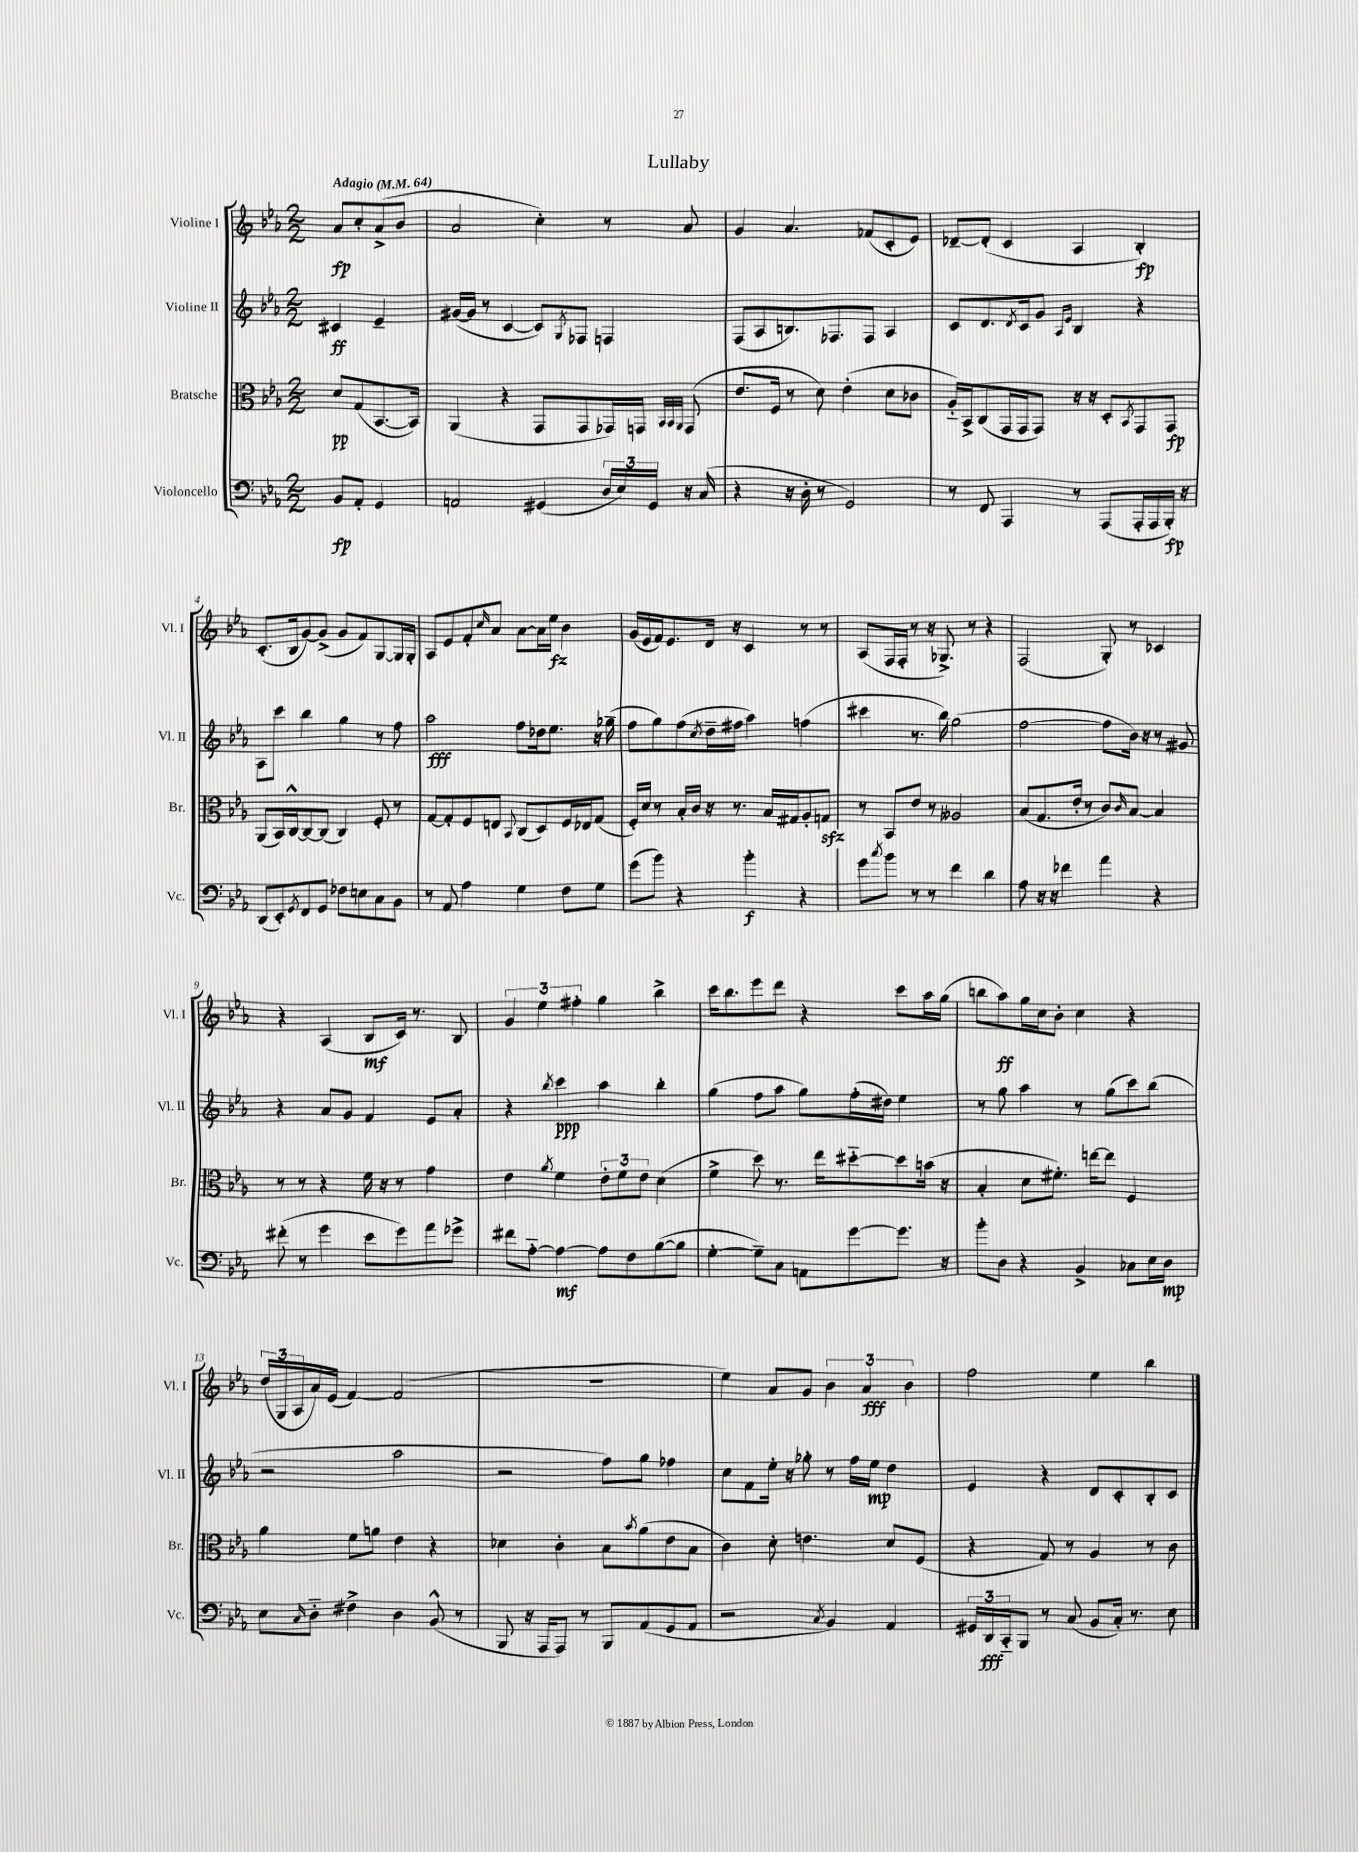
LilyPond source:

\header { title = "Lullaby" }
<<
\new StaffGroup <<
\new Staff = "s0" \with { instrumentName = "Violine I" shortInstrumentName = "Vl. I" } {
    \clef treble \key ees \major \numericTimeSignature \time 2/2 \partial 2 \tempo "Adagio" 4 = 64
    aes'8\fp c''8-. aes'8->( bes'8 |
    aes'2 c''4-.) r8 aes'8 |
    g'4 aes'4. fes'8( c'8-. ees'8) |
    des'8~-- des'8-.( c'4 aes4 bes4-.\fp) |
    c'8.-.( bes16 g'8~) g'8->( g'8 f'8) g8~ g16 g16-. |
    aes8 ees'8 f'8-. \grace { c''16 } aes'8 aes'8~ aes'16 ees''16\fz bes'4 |
    g'16( ees'16 f'16) ees'8. d'16 r16 c'4 r8 r8 |
    aes8( f16 f16-. r8 r16 ges8.->) r8 r4 |
    f2( g8-.) r8 ces'4 |
    r4 aes4( bes8\mf c'16) r8. bes8 |
    \tuplet 3/2 { g'4 ees''4 fis''4-. } g''4 bes''4-> |
    c'''16 bes''8. ees'''8 d'''8 r4 c'''8 aes''16 g''16( |
    b''8 aes''8\ff) g''16 c''16 bes'8-. c''4 r4 |
    \tuplet 3/2 { d''16( g16 aes16 } aes'16) ees'16( f'4~) f'2( |
    R1 |
    ees''4) aes'8 g'8 \tuplet 3/2 { bes'4 aes'4\fff bes'4 } |
    f''2 ees''4 bes''4 \bar "|." |
}
\new Staff = "s1" \with { instrumentName = "Violine II" shortInstrumentName = "Vl. II" } {
    \clef treble \key ees \major \numericTimeSignature \time 2/2 \partial 2
    cis'4\ff ees'4-- |
    gis'16~( gis'16 r8 c'4~ c'8) \acciaccatura { g8 } fes8 f4 |
    f8( aes8 b8.) fes8. fes8 aes4 |
    c'8 d'8. \acciaccatura { d'8 } c'16 g'8 \grace { aes16 ees'16 } bes4 r4 |
    aes8 c'''8 bes''4 g''4 r8 f''8 |
    aes''2\fff f''8 des''16 ees''8. r16 ges''16--( |
    f''8 g''8) f''8( \acciaccatura { c''8 } d''16-- fis''16 aes''4) f''4( |
    cis'''4 r8. bes''16) g''2( |
    f''2~ f''8 bes'16) r16 r8 gis'8 |
    r4 aes'8 g'8 f'4 ees'8 aes'8-. |
    r4 \acciaccatura { bes''8 } c'''4\ppp aes''4 bes''4-. |
    g''4( f''8 aes''8 g''8) f''16-.( dis''16) ees''4 |
    r8 g''8 aes''4 r8 g''8( c'''8) bes''8( |
    r2 aes''2 |
    r2 f''8) g''8 fes''4 |
    c''8 f'8 ees''16-. r16 ges''8-. r8 f''16 ees''16\mp d''4 |
    ees'4 r4 d'8 c'8-. bes8-. c'8 \bar "|." |
}
\new Staff = "s2" \with { instrumentName = "Bratsche" shortInstrumentName = "Br." } {
    \clef alto \key ees \major \numericTimeSignature \time 2/2 \partial 2
    d'8\pp g8( bes,8.~ bes,16) |
    aes,4( r4 g,8 g,8 ges,16) g,16 \grace { bes,32 bes,32 aes,32 } g,8( |
    ees'8. f16 r8 d'8) ees'4-.( d'8 ces'8 |
    aes16-_) bes,16-> c8( g,16 g,16 g,8) r16 r16 d8-. \acciaccatura { bes,8 } g,8 g,8\fp |
    aes,8( bes,16) c16~-^ c8~ c8( c4) f8-. r8 |
    g8~ g8-. f8 e8 \appoggiatura { bes,8 } c8( d8) f16 ees16 g8( |
    f16-.) d'16 r8 bes16-. c'16 r16 r8. bes16 gis16 aes8-. g8\sfz |
    r8 bes,8 ees'8 r8 aeses2 |
    bes8( g8. ees'16-. r8 c'8) \grace { c'16 } bes8~ bes4 |
    r8 r8 r4 f'16 r16 r8 g'4 |
    ees'4 \acciaccatura { aes'8 } f'4 \tuplet 3/2 { ees'8-. f'8 ees'8 } d'4( |
    f'4-> d''8) r8. ees''16 dis''8~-_ dis''8 b'16( r16 |
    bes4-. d'8 fis'8.-.) e''16~ e''8 f4 |
    aes'4 f'8 a'8 ees'4 r4 |
    des'4 c'4-. bes8 \acciaccatura { bes'8 } aes'8( ees'8 bes8 |
    c'4) d'8-. e'4. d'8 f8( |
    r4 g8) r8 aes4 r8 c'8 \bar "|." |
}
\new Staff = "s3" \with { instrumentName = "Violoncello" shortInstrumentName = "Vc." } {
    \clef bass \key ees \major \numericTimeSignature \time 2/2 \partial 2
    bes,8\fp aes,8-. g,4 |
    a,2 gis,4( \tuplet 3/2 { d16 ees16) gis,16 } r16 c16( |
    r4 r16 d16-. r8 g,2) |
    r8 f,8 aes,,4 r8 aes,,8( aes,,16-. aes,,16 bes,,16-.\fp) r16 |
    d,8( ees,8-.) \acciaccatura { g,8 } f,8 g,8 fes8 e8 c8 bes,8 |
    r8 aes,8 aes4 g4 f8 g8 |
    g'8( bes'8) r4 bes'4-.\f r4 |
    g'8 \acciaccatura { c''8 } bes'8 r8 r8 f'4 d'4 |
    aes8 r16 r16 fes'4 aes'4 r4 |
    fis'8-.( r8 g'4 ees'8 g'8) aes'8 ges'8-> |
    fis'8 aes8~-_ aes4~\mf aes8 f8 bes8~( bes8 |
    g4~-. g8--) c8 a,8 g'8~ g'8. r16 |
    bes'8-. d8 r4 bes,4-> ces8 ees16 d16\mp |
    ees8 \grace { c16 } d8-_ fis4-> d4 bes,8-^( r8 |
    bes,,8 r16 aes,,16 aes,,8) r8 bes,,8 aes,8( g,8 aes,8 |
    r2 \acciaccatura { c8 } bes,4) aes,4 |
    \tuplet 3/2 { gis,16 d,16\fff c,16-_ } bes,,8 r8 c8( bes,8 c16-.) r8. ees8 \bar "|." |
}
>>
>>
